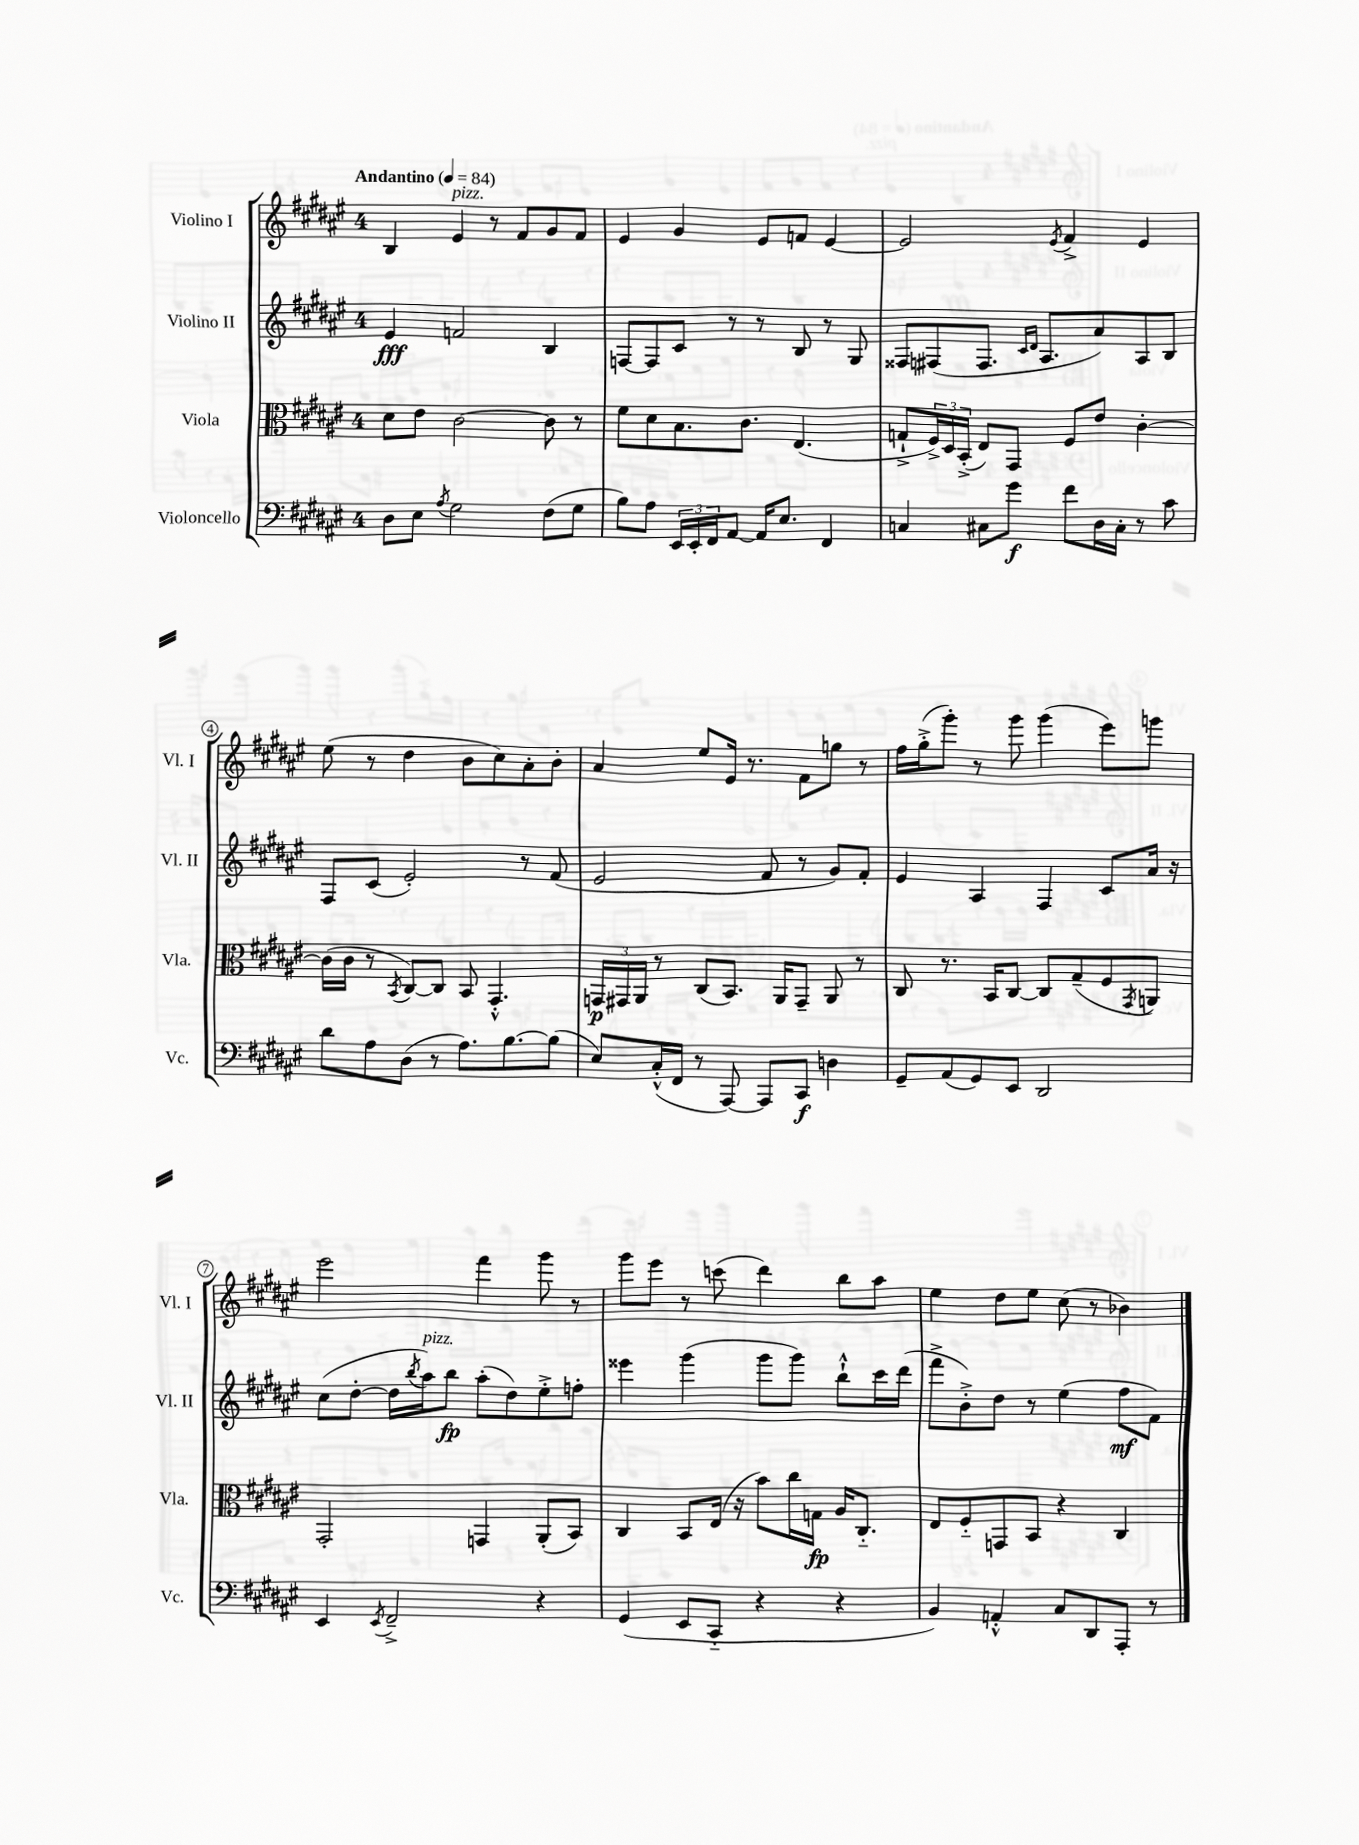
<<
\new StaffGroup <<
\new Staff = "s0" \with { instrumentName = "Violino I" shortInstrumentName = "Vl. I" } {
    \clef treble \key fis \major \once \override Staff.TimeSignature.style = #'single-digit \time 4/4 \tempo "Andantino" 4 = 84
    b4 eis'4^\markup { \italic "pizz." } r8 fis'8 gis'8 fis'8 |
    eis'4 gis'4 eis'8 f'8 eis'4~ |
    eis'2 \acciaccatura { eis'8 } fis'4-> eis'4 |
    eis''8( r8 dis''4 b'8 cis''8) ais'8-. b'8-. |
    ais'4 eis''8 eis'16 r8. fis'8 g''8 r8 |
    fis''16 gis''16-.->( gis'''8-.) r8 gis'''8 gis'''4( eis'''8) g'''8 |
    eis'''2 fis'''4 gis'''8 r8 |
    gis'''8 eis'''8 r8 c'''8( dis'''4) b''8 ais''8 |
    eis''4 dis''8 eis''8 cis''8( r8 bes'4) \bar "|." |
}
\new Staff = "s1" \with { instrumentName = "Violino II" shortInstrumentName = "Vl. II" } {
    \clef treble \key fis \major \once \override Staff.TimeSignature.style = #'single-digit \time 4/4
    eis'4\fff f'2 b4 |
    f8~ f8 cis'8 r8 r8 b8 r8 gis8 |
    fisis8 fis8( fis8. \grace { cis'16 dis'16 } ais8. ais'8) ais8 b8 |
    fis8 cis'8( eis'2-.) r8 fis'8( |
    eis'2 fis'8 r8 gis'8) fis'8-. |
    eis'4 ais4 fis4 cis'8 ais'16 r16 |
    cis''8( dis''8~-. dis''16 \acciaccatura { b''8 } ais''16^\markup { \italic "pizz." }) b''8\fp ais''8-.( dis''8) eis''8-.-> f''8-. |
    eisis'''4 gis'''4( gis'''8 gis'''8) b''8-!-^ cis'''16 dis'''16( |
    fis'''8-> b'8-.->) dis''8 r8 eis''4( fis''8\mf fis'8) \bar "|." |
}
\new Staff = "s2" \with { instrumentName = "Viola" shortInstrumentName = "Vla." } {
    \clef alto \key fis \major \once \override Staff.TimeSignature.style = #'single-digit \time 4/4
    dis'8 eis'8 cis'2~ cis'8 r8 |
    fis'8 dis'8 b8. cis'8. eis4.( |
    g8-!-> \tuplet 3/2 { fis16->) dis16 b,16-.->( } eis8) gis,8 fis8 eis'8 cis'4~-. |
    cis'16( cis'16 r8 \acciaccatura { b,8 } cis8~) cis8 b,8 gis,4.-.-^ |
    \tuplet 3/2 { g,16\p gis,16 ais,16 } r8 cis8( b,8.) ais,16 gis,8-- ais,8 r8 |
    cis8 r8. b,16 cis8~ cis8 gis8--( fis8 \acciaccatura { gis,8 } a,8) |
    gis,2-. g,4 ais,8-.( b,8) |
    cis4 b,8 eis16( r16 b'8) cis''16 g16\fp ais16 cis8.-_ |
    eis8 fis8-_ g,8 b,8 r4 cis4 \bar "|." |
}
\new Staff = "s3" \with { instrumentName = "Violoncello" shortInstrumentName = "Vc." } {
    \clef bass \key fis \major \once \override Staff.TimeSignature.style = #'single-digit \time 4/4
    dis8 eis8 \acciaccatura { ais8 } gis2 fis8( gis8 |
    b8) ais8 \tuplet 3/2 { eis,16 eis,16-. fis,16 } ais,8~ ais,16 eis8. fis,4 |
    c4 cis8 gis'8\f fis'8 dis16 cis16-. r8 cis'8 |
    dis'8 ais8 dis8( r8 ais8.) b8.~ b8( |
    eis8) cis16-.-^( fis,16 r8 ais,,8~) ais,,8 cis,8\f d4 |
    gis,8-- ais,8( gis,8) eis,8 dis,2 |
    eis,4 \acciaccatura { eis,8 } fis,2---> r4 |
    gis,4( eis,8 cis,8-_ r4 r4 |
    b,4) a,4-.-^ cis8 dis,8 ais,,8-. r8 \bar "|." |
}
>>
>>
\layout { \context { \Score \override BarNumber.stencil = #(make-stencil-circler 0.1 0.3 ly:text-interface::print) } }
